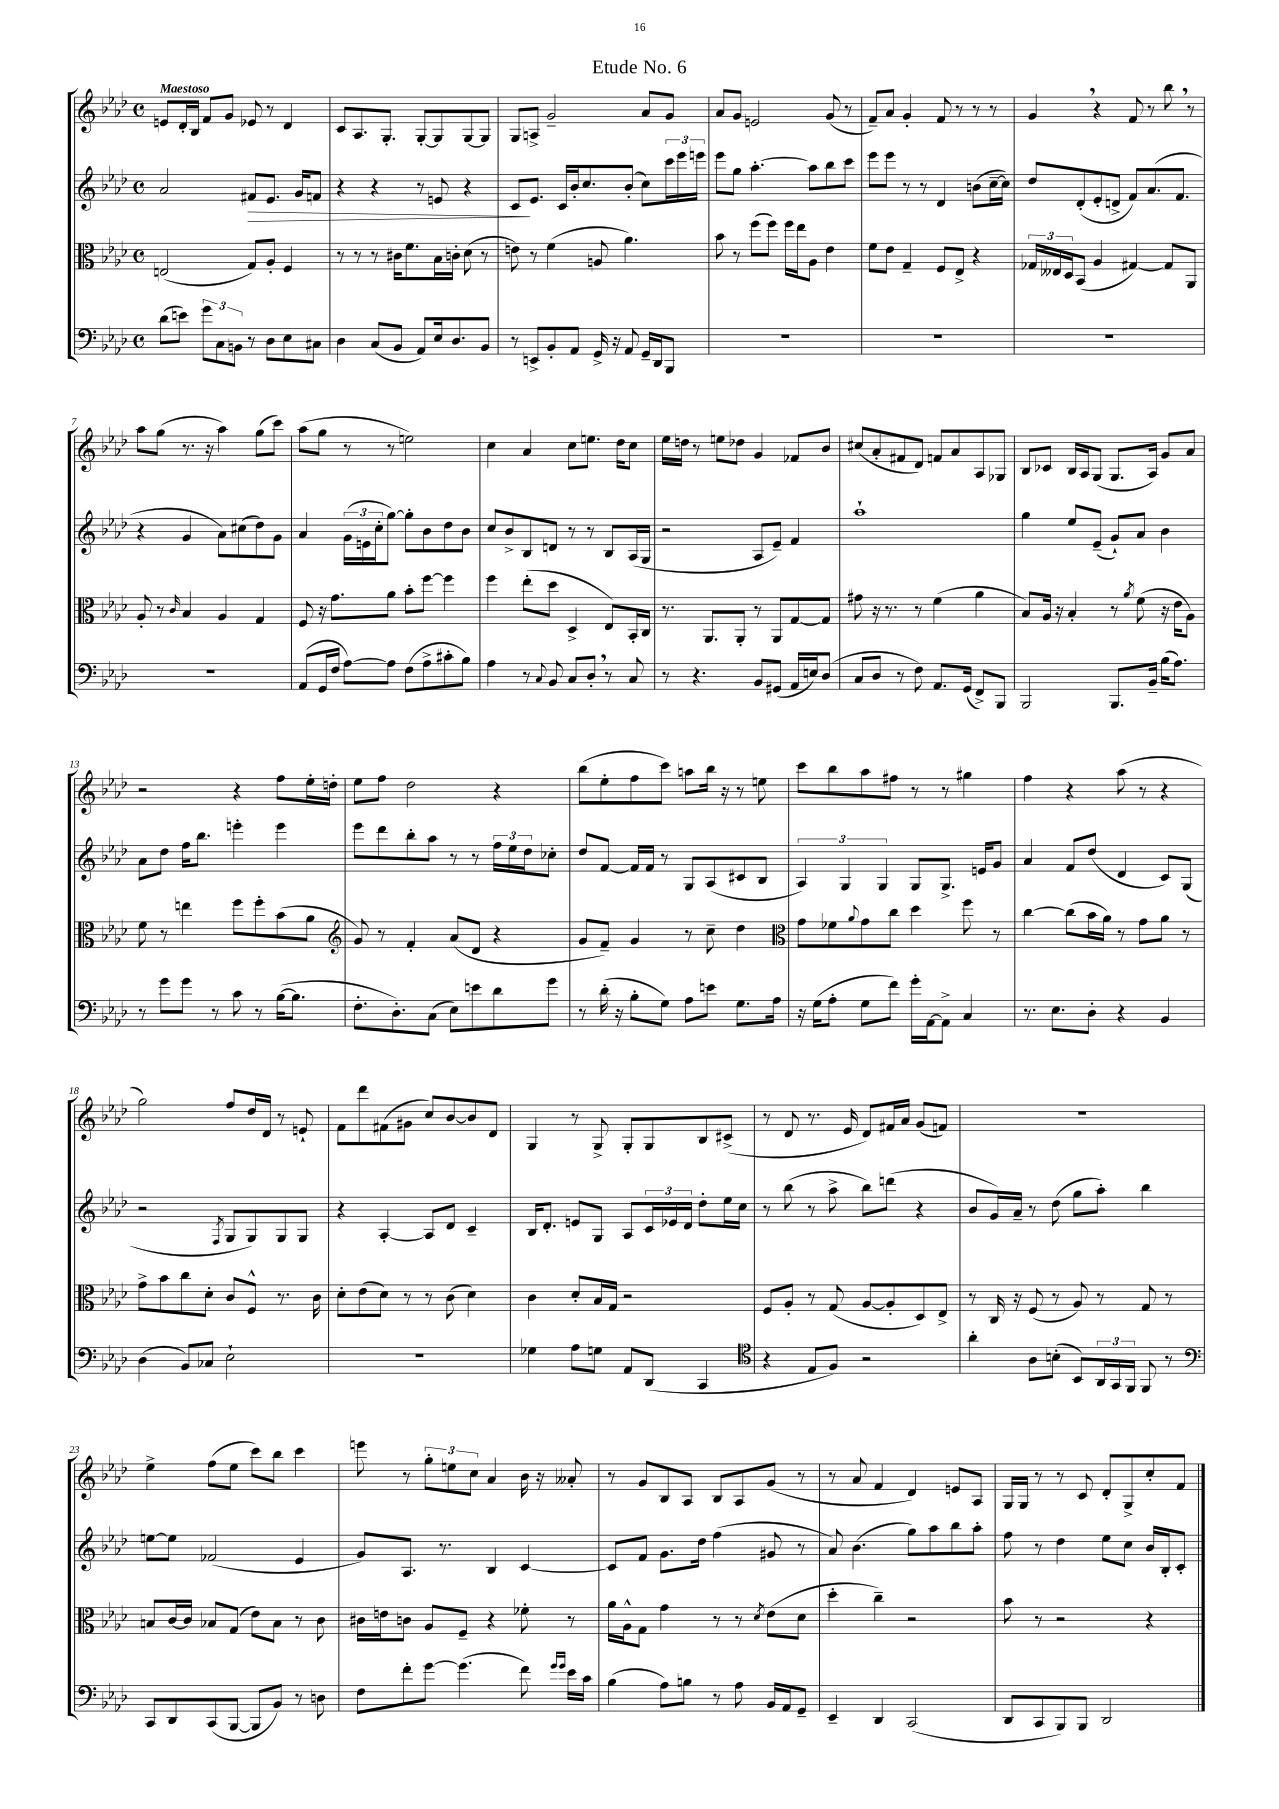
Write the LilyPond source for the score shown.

\header { title = "Etude No. 6" }
<<
\new StaffGroup <<
\new Staff = "s0" {
    \clef treble \key aes \major \defaultTimeSignature \time 4/4 \tempo "Maestoso"
    e'8 des'16-. bes16 f'8 g'8 ees'8 r8 des'4 |
    c'8 aes8. g8.-. g8~-. g8 g8~ g8 |
    g8 a8-> g'2-- aes'8 g'8 |
    aes'8 g'8 e'2 g'8( r8 |
    f'8--) aes'8 g'4-. f'8 r8 r8 r8 |
    g'4 \breathe r4 f'8 r8 bes''8 \breathe r8 |
    aes''8 g''8( r8. r16 aes''4) g''8( c'''8) |
    aes''8( g''8 r8 r8 e''2) |
    c''4 aes'4 c''8 e''8. des''16 c''8 |
    ees''16 d''16 r8 e''8 des''8 g'4 fes'8 bes'8 |
    cis''8( aes'8-. fis'8 des'8) f'8 aes'8 aes8 ges8 |
    bes8 ces'8 bes16 aes16 g8( g8. aes16) g'8 aes'8 |
    r2 r4 f''8 ees''16-. d''16-. |
    ees''8 f''8 des''2 r4 |
    bes''8( ees''8-. f''8 c'''8) a''8 bes''16 r16 r8 e''8 |
    c'''8 bes''8 aes''8 fis''8 r8 r8 gis''4 |
    f''4 r4 aes''8( r8 r4 |
    g''2) f''8 des''16 des'16 r8 e'8-! |
    f'8 des'''8 fis'8( gis'8 c''8) bes'8~ bes'8 des'8 |
    g4 r8 g8-> g8-. g8 bes8 cis'8->( |
    r8 des'8 r8. ees'16 des'8) fis'16 aes'16 g'8( f'8) |
    r1 |
    ees''4-> f''8( ees''8 c'''8) bes''8 c'''4 |
    e'''8 r8 \tuplet 3/2 { g''8-. e''8 c''8 } aes'4 bes'16 r16 aeses'8-. |
    r8 g'8 bes8 aes8 bes8 aes8 g'8( r8 |
    r8 aes'8 f'4 des'4) e'8 aes8 |
    g16 g16 r8 r8 c'8 des'8-. g8-> c''8-. f'8 \bar "|." |
}
\new Staff = "s1" {
    \clef treble \key aes \major \defaultTimeSignature \time 4/4
    aes'2 fis'8\> ees'8. g'16 f'8 |
    r4 r4 r8 e'8 r4 |
    c'8\! ees'8. c'16 bes'16-. c''8. bes'8-.( c''8) \tuplet 3/2 { c'''16 ees'''16 e'''16 } |
    ees'''8 g''8 aes''4.~-. aes''8 bes''8 c'''8 |
    ees'''8 ees'''8 r8 r8 des'4 b'8( c''16~-- c''16) |
    des''8 des'8-.( ees'8-. d'8-> f'8) aes'8.( f'8. |
    r4 g'4 aes'8) cis''8( des''8) g'8 |
    aes'4 \tuplet 3/2 { g'16( e'16 c''16-. } g''8~) g''8-. bes'8 des''8 bes'8 |
    c''8 bes'8-> bes8 d'8 r8 r8 bes8 aes16( g16 |
    r2 aes8 ees'8--) f'4 |
    aes''1-! |
    g''4 ees''8 ees'8--( g'8-!) aes'8 bes'4 |
    aes'8 des''8 f''16 bes''8. e'''4-. e'''4 |
    ees'''8 des'''8 bes''8-. aes''8 r8 r8 \tuplet 3/2 { f''16 ees''16 des''16 } ces''8-. |
    des''8 f'8~ f'16 f'16 r8 g8 aes8( cis'8 bes8 |
    \tuplet 3/2 { aes4) g4 g4 } g8 g8.-> e'16 g'8 |
    aes'4 f'8 des''8( des'4 c'8) g8( |
    r2 \acciaccatura { f8 } g8 g8) g8 g8 |
    r4 aes4~-. aes8 des'8 c'4-- |
    bes16 des'8.-. e'8 g8 aes8 \tuplet 3/2 { c'16 ees'16 des'16 } des''8-. ees''16 c''16 |
    r8 bes''8( r8 aes''8-> bes''8) d'''8( r4 |
    bes'8 g'16) aes'16-- r8 des''8( g''8 aes''8-.) bes''4 |
    e''8~ e''8 fes'2( ees'4 |
    g'8) aes8. r8. bes4 c'4~ |
    c'8 f'8 g'8. des''16 f''4( gis'8 r8 |
    aes'8) bes'4.( g''8) aes''8 bes''8 aes''8-. |
    f''8 r8 des''4 ees''8 c''8 bes'16 bes16-. c'8-. \bar "|." |
}
\new Staff = "s2" {
    \clef alto \key aes \major \defaultTimeSignature \time 4/4
    e2( g8) aes8-. f4 |
    r8 r8 r8 cis'16 f'8. bes16 c'16-. des'8( r8 |
    e'8) r8 f'4( a8 aes'4.) |
    bes'8 r8 f''8( f''8) f''16 ees''16 aes8 ees'4 |
    f'8 ees'8 g4-- f8 ees8-> r4 |
    \tuplet 3/2 { ges16 eeses16 des16 } bes,8( aes4 gis4~) gis8 aes,8 |
    aes8-. r8 \grace { c'16 } bes4 aes4 g4 |
    f8 r16 g'8. aes'8 bes'8-. f''8~ f''4 |
    f''4 ees''8-.( des''8 des4-> ees8) bes,16-. c16 |
    r8. aes,8. aes,8-. r8 aes,8 g8~ g8 |
    gis'8 r16 r8. r8 f'4( aes'4 |
    bes8) aes16 r16 bes4-. r8 \acciaccatura { aes'8 } f'8( r16 ees'16 aes8) |
    f'8 r8 e''4 f''8 f''8-. bes'8( aes'8 |
    \clef treble g'8) r8 f'4-. aes'8( des'8 r4 |
    g'8 f'8--) g'4 r8 c''8-- des''4 |
    \clef alto g'8 fes'8 \appoggiatura { aes'8 } g'8 c''8 des''4 f''8 r8 |
    c''4~ c''8( bes'16 aes'16) r8 g'8 aes'8 r8 |
    g'8-> bes'8 c''8 des'8-. c'8 f8-^ r8. c'16 |
    des'8-. ees'8( des'8) r8 r8 c'8( des'4) |
    c'4 des'8-. bes16 g16 r2 |
    f8 aes8-. r8 g8( aes8~ aes8-. des8) ees8-> |
    r8 c16 r16 f8( r8 aes8) r8 g8 r8 |
    b8 c'16~ c'16 bes8 g8( ees'8) bes8 r8 c'8 |
    cis'16 e'16 c'8 aes8 f8-- r4 fes'8-. r8 |
    aes'16 aes16-^ g8 g'4 r8 r8 \acciaccatura { des'8 } ees'8( des'8 |
    des''4-. c''4--) r2 |
    bes'8 r8 r2 r4 \bar "|." |
}
\new Staff = "s3" {
    \clef bass \key aes \major \defaultTimeSignature \time 4/4
    des'8( e'8) \tuplet 3/2 { g'8 c8 b,8 } r8 des8 ees8 cis8 |
    des4 c8( bes,8 aes,8) ees16 des8. bes,8 |
    r8 e,8-> bes,8-. aes,8 g,16-> r16 aes,8 g,16-- des,16 bes,,8 |
    R1 |
    R1 |
    R1 |
    R1 |
    aes,8( g,16 f16 aes8~) aes8 f8( aes8-> cis'8-. bes8) |
    aes4 r8 \appoggiatura { c8 } bes,8 c8 des8-. \breathe r8 c8 |
    r8 r4. bes,8 gis,8( aes,16 e16) des8( |
    c8 des8 r8 f8) aes,8. g,16( f,8->) bes,,8 |
    bes,,2 bes,,8. bes,16-- bes16( aes8.) |
    r8 g'8 g'8 r8 c'8 r8 bes16~( bes8. |
    f8.-. des8.-.) c8( ees8) e'8 des'8 g'8 |
    r8 des'16-.( r16 bes8-. g8) aes8 e'8 g8. aes16 |
    r16 g16( aes8-. g8 f'8) g'16-. aes,16~ aes,8-> c4 |
    r8. ees8. des8-. r4 bes,4 |
    des4( bes,8) ces8 ees2-! |
    R1 |
    ges4 aes8 g8 aes,8 des,8( c,4 |
    \clef tenor r4 ees8 f8) r2 |
    aes'4-. aes8 b8-.( bes,8) \tuplet 3/2 { aes,16 g,16 f,16 } f,8 r8 |
    \clef bass c,8 des,8 c,8( bes,,8~ bes,,8 bes,8) r8 d8 |
    f8 f'8-. g'8~ g'4.( f'8) \grace { g'16 g'16 } ees'16 c'16 |
    bes4( aes8) b8 r8 aes8 bes,16 aes,16 g,8-- |
    ees,4-- des,4 c,2( |
    des,8 c,8 bes,,8) bes,,8 des,2 \bar "|." |
}
>>
>>
